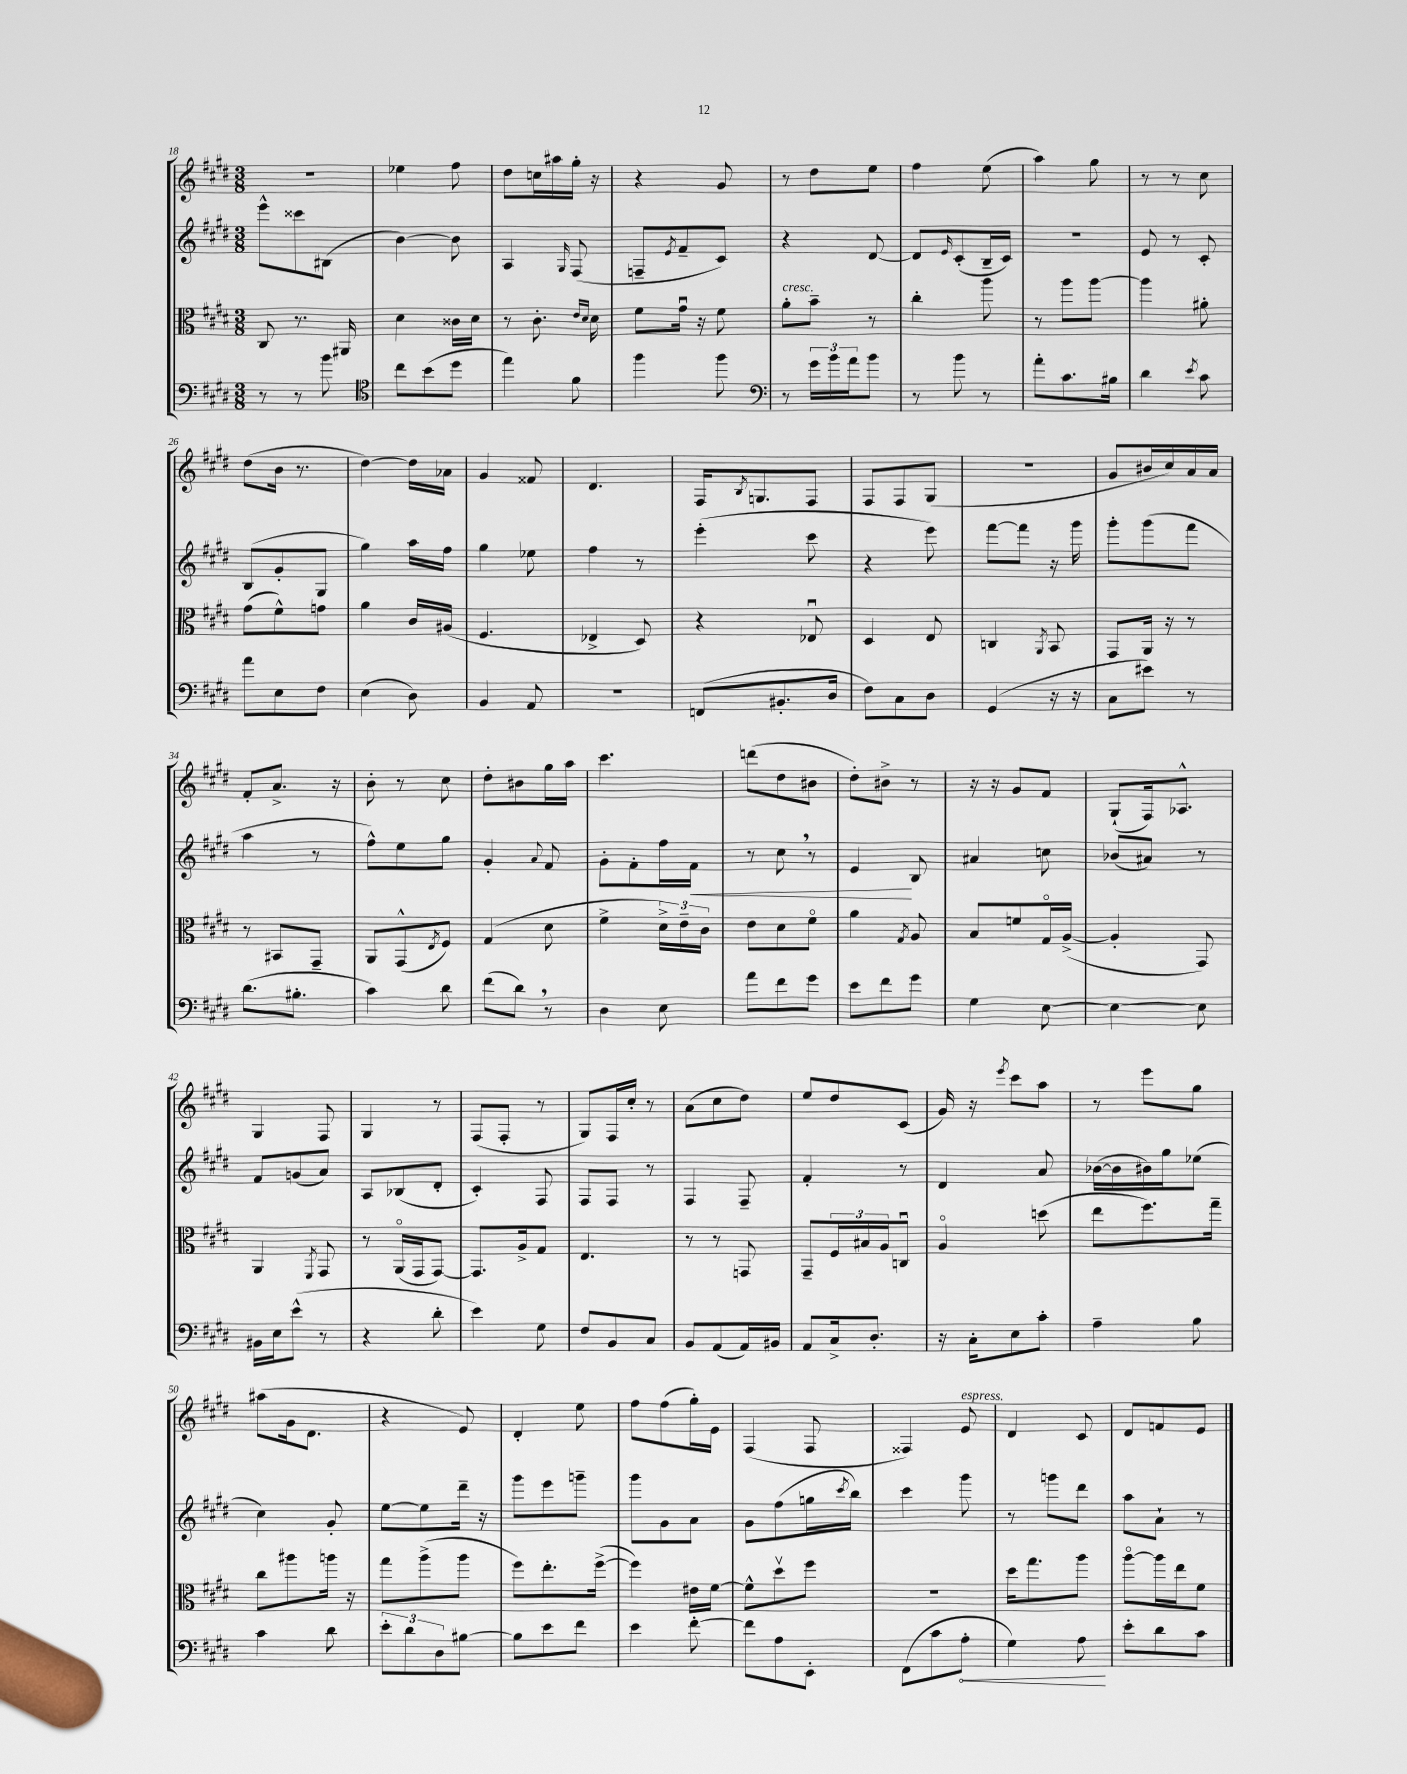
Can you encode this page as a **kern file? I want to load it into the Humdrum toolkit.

**kern	**dynam	**kern	**kern	**dynam	**kern
*part4	*part4	*part3	*part2	*part2	*part1
*staff4	*staff4	*staff3	*staff2	*staff2	*staff1
*clefF4	*	*clefC3	*clefG2	*	*clefG2
*k[f#c#g#d#]	*	*k[f#c#g#d#]	*k[f#c#g#d#]	*	*k[f#c#g#d#]
*M3/8	*	*M3/8	*M3/8	*	*M3/8
=18	=18	=18	=18	=18	=18
8r	.	8C#/	8eee^^\L	.	4.r
8r	.	8.r	8ccc##X\	.	.
8b\	.	.	(8B#X\J	.	.
.	.	16AA#X/	.	.	.
=19	=19	=19	=19	=19	=19
*clefC4	*	*	*	*	*
8cc#\L	.	4d#\	[4b\)	.	4ee-X\
(8b\	.	.	.	.	.
8dd#\J	.	16c##X\LL	8b\]	.	8ff#\
.	.	16d#\JJ	.	.	.
=20	=20	=20	=20	=20	=20
4ee\)	.	8r	4A/	.	8dd#\L
.	.	8.c#'\	.	.	16ccn\L
.	.	.	.	.	16aa#X\
.	.	.	16qqG#/	.	.
8f#\	.	.	(8F#/	.	16gg#'\JJ
.	.	16qqe/LL	.	.	.
.	.	16qqd#/JJ	.	.	.
.	.	16d#\	.	.	16r
=21	=21	=21	=21	=21	=21
4ff#\	.	8f#\L	8Fn~/L	.	4r
.	.	.	8qe/	.	.
.	.	16g#u\Jk	8f#~/	.	.
.	.	16r	.	.	.
8ff#\	.	8f#\	8c#/J)	.	8g#/
=22	=22	=22	=22	=22	=22
*clefF4	*	*	*	*	*
!	!	!LO:TX:a:i:t=cresc.	!	!	!
8r	.	8a'\L	4r	.	8r
24g#\LL	.	8b~\J	.	.	8dd#\L
24b\	.	.	.	.	.
24a\J	.	.	.	.	.
8b\J	.	8r	[8d#/	.	8ee\J
=23	=23	=23	=23	=23	=23
8r	.	4cc#'\	8d#/L]	.	4ff#\
.	.	.	16qqe/	.	.
8b\	.	.	(8c#'/	.	.
8r	.	8aa\	16B~/L	.	(8ee\
.	.	.	16c#/JJ)	.	.
=24	=24	=24	=24	=24	=24
8a'\L	.	8r	4.r	.	4aa\)
8.c#\	.	8aa\L	.	.	.
.	.	[8aa\J	.	.	8gg#\
16B#X\Jk	.	.	.	.	.
=25	=25	=25	=25	=25	=25
4d#\	.	4aa\]	8e/	.	8r
.	.	.	8r	.	8r
8qe/	.	.	.	.	.
8c#\	.	8a#X'\	8c#'/	.	8cc#\
!!LO:LB:g=z
=26	=26	=26	=26	=26	=26
8a\L	.	(8g#\L	(8B/L	.	(8dd#\L
8E\	.	8f#^^\)	8g#'/	.	16b\Jk
.	.	.	.	.	8.r
8F#\J	.	8gn\J	8G#/J	.	.
=27	=27	=27	=27	=27	=27
(4E\	.	4a\	4gg#\)	.	[4dd#\)
8D#\)	.	16c#/LL	16aa\LL	.	16dd#\LL]
.	.	(16A#X/JJ	16ff#\JJ	.	16a-X\JJ
=28	=28	=28	=28	=28	=28
4BB/	.	4.F#/	4gg#\	.	4g#/
8AA/	.	.	8ee-X\	.	8f##X/
=29	=29	=29	=29	=29	=29
4.r	.	4E-X^/	4ff#\	.	4.d#/
.	.	8D#/)	8r	.	.
=30	=30	=30	=30	=30	=30
(8FFn/L	.	4r	(4eee'\	.	16F#/KL
.	.	.	.	.	8qB/
.	.	.	.	.	8.Gn/
8.BB#X'/	.	.	.	.	.
.	.	8E-Xu/	8ccc#\	.	8F#/J
16D#/Jk	.	.	.	.	.
=31	=31	=31	=31	=31	=31
8F#\L)	.	4D#/	4r	.	8F#/L
8C#\	.	.	.	.	8F#/
8D#\J	.	8E/	8eee\)	.	(8G#/J
=32	=32	=32	=32	=32	=32
(4GG#/	.	4Cn/	[8fff#\L	.	4.r
.	.	.	8fff#\J]	.	.
.	.	8qAA/	.	.	.
16r	.	8BB/	16r	.	.
16r	.	.	16ggg#\	.	.
=33	=33	=33	=33	=33	=33
8C#\L	.	8GG#/L	8ggg#'\L	.	8g#/L
8e#X\J)	.	16AA/Jk	(8ggg#\	.	16b#X/L
.	.	16r	.	.	16cc#/)
8r	.	8r	8fff#\J	.	16a/
.	.	.	.	.	16a/JJ
!!LO:LB:g=z
=34	=34	=34	=34	=34	=34
(8.d#\L	.	8r	4aa\	.	8f#'/L
.	.	8BB#X/L	.	.	8.a^/J
8.B#X'\J	.	.	.	.	.
.	.	8GG#~/J	8r	.	.
.	.	.	.	.	16r
=35	=35	=35	=35	=35	=35
4c#\)	.	8AA/L	8ff#^^\L)	.	8b'\
.	.	(8GG#^^/	8ee\	.	8r
.	.	8qE/	.	.	.
8d#\	.	8F#/J)	8gg#\J	.	8cc#\
=36	=36	=36	=36	=36	=36
(8f#\L	.	(4G#/	4g#'/	.	8dd#'\L
8d#,\J)	.	.	.	.	8b#X\
.	.	.	8qqa/	.	.
8r	.	8d#\	8f#/	.	16gg#\L
.	.	.	.	.	16aa\JJ
=37	=37	=37	=37	=37	=37
4D#\	.	4f#^\	8g#'\L	.	4.ccc#\
.	.	.	8f#'\	.	.
8E\	.	24d#^\LL)	16ff#\L	.	.
.	.	24e~\	.	.	.
!	!	!	!	!LO:HP:b	!
.	.	.	16f#\JJ	<	.
.	.	24c#\JJ	.	.	.
=38	=38	=38	=38	=38	=38
8a\L	.	8e\L	8r	.	(8dddn\L
8f#\	.	8d#\	8cc#,\	.	8dd#\
8g#\J	.	8f#\J	8r	.	8b#X\J
=39	=39	=39	=39	=39	=39
8e\L	.	4a\	4e/	.	8dd#'\L)
8f#\	.	.	.	.	8b#X^\J
.	.	8qG#/	.	.	.
8g#\J	.	8A/	8B/	[	8r
=40	=40	=40	=40	=40	=40
4G#\	.	8B/L	4a#X/	.	16r
.	.	.	.	.	16r
.	.	8fn/	.	.	8g#/L
[8E\	.	16G#/L	8ccn\	.	8f#/J
.	.	([16A^/JJ	.	.	.
=41	=41	=41	=41	=41	=41
4E\_	.	4A'/]	(8b-X/L	.	(8G#`/L
.	.	.	8a#X/J)	.	16F#/k)
.	.	.	.	.	8.A-X^^/J
8E\]	.	8GG#/)	8r	.	.
!!LO:LB:g=z
=42	=42	=42	=42	=42	=42
16BB#X\LL	.	4AA/	8f#/L	.	4G#/
16E\J	.	.	.	.	.
(8e^^\J	.	.	(8gn/	.	.
.	.	8qFF#/	.	.	.
8r	.	8GG#/	8a/J)	.	8F#/
=43	=43	=43	=43	=43	=43
4r	.	8r	8A/L	.	4G#/
.	.	(16AA/LL	(8B-X/	.	.
.	.	16GG#/J	.	.	.
8d#'\	.	[8GG#/J)	8d#'/J	.	8r
=44	=44	=44	=44	=44	=44
4e\)	.	8.GG#/L]	4c#'/)	.	(8F#/L
.	.	.	.	.	8F#'/J
.	.	16A^/k	.	.	.
8G#\	.	8G#/J	8F#/	.	8r
=45	=45	=45	=45	=45	=45
8F#/L	.	4.E/	8F#/L	.	8G#/L)
8BB/	.	.	8F#/J	.	16F#/L
.	.	.	.	.	16cc#'/JJ
8C#/J	.	.	8r	.	8r
=46	=46	=46	=46	=46	=46
8BB/L	.	8r	4F#/	.	(8a\L
(8AA/	.	8r	.	.	8cc#\
16AA/L)	.	8GGn/	8F#~/	.	8dd#\J)
16BB#X/JJ	.	.	.	.	.
=47	=47	=47	=47	=47	=47
8AA/L	.	8GG#~/L	4f#'/	.	8ee/L
16C#^/k	.	24F#/L	.	.	8dd#/
.	.	24B#X/	.	.	.
8.D#'/J	.	.	.	.	.
.	.	24A/J	.	.	.
.	.	8Cnu/J	8r	.	(8c#/J
=48	=48	=48	=48	=48	=48
16r	.	4A/	4d#/	.	16g#/)
16C#'\KL	.	.	.	.	16r
.	.	.	.	.	8qeee/
8E\	.	.	.	.	8ccc#\L
8c#'\J	.	(8ddn\	8a/	.	8aa\J
=49	=49	=49	=49	=49	=49
4A~\	.	8ee\L	([16b-X\LL	.	8r
.	.	.	16b-\]	.	.
.	.	8.ff#\)	16b#X\)	.	8eee\L
.	.	.	16gg#\J	.	.
8B\	.	.	(8ee-X\J	.	8gg#\J
.	.	16gg#~\Jk	.	.	.
!!LO:LB:g=z
=50	=50	=50	=50	=50	=50
4c#\	.	8cc#\L	4cc#\)	.	(8aa#X\L
.	.	8aa#X\	.	.	16g#\k
.	.	.	.	.	8.d#\J
8d#\	.	16aan\Jk	8g#'/	.	.
.	.	16r	.	.	.
=51	=51	=51	=51	=51	=51
12e'\L	.	8gg#\L	[8ee\L	.	4r
12d#\	.	.	.	.	.
.	.	(8aa^\	8ee\]	.	.
12D#\	.	.	.	.	.
[8B#X\J	.	8aa\J	16ddd#~\Jk	.	8e/)
.	.	.	16r	.	.
=52	=52	=52	=52	=52	=52
8B#\L]	.	8ff#\L)	8ggg#\L	.	4d#'/
8e\	.	8.ee'\	8eee\	.	.
8f#\J	.	.	8gggn~\J	.	8ee\
.	.	([16ff#^\Jk	.	.	.
=53	=53	=53	=53	=53	=53
4e\	.	4ff#\])	8ggg#\L	.	8ff#\L
.	.	.	8g#\	.	(8ff#\
[8f#'\	.	16e#X\LL	8a\J	.	16gg#'\L)
.	.	[16f#\JJ	.	.	16e\JJ
=54	=54	=54	=54	=54	=54
8f#\L]	.	8f#^^\L]	8g#\L	.	(4F#/
8A\	.	8dd#v\	(8ff#\	.	.
8EE'\J	.	8ff#\J	16ggn\L	.	8F#/
.	.	.	8qccc#/	.	.
.	.	.	16bb\JJ)	.	.
=55	=55	=55	=55	=55	=55
(8FF#\L	.	4.r	4ccc#\	.	4F##X/)
8c#\	.	.	.	.	.
!	!	!	!	!	!LO:TX:a:i:t=espress.
!	!LO:HP:b	!	!	!	!
8A'\J	<	.	8ggg#\	.	8e/
=56	=56	=56	=56	=56	=56
4G#\)	.	16dd#\KL	8r	.	4d#/
.	.	8.gg#\	.	.	.
.	.	.	8gggn\L	.	.
8A\	.	8aa\J	8ddd#\J	.	8c#/
.	[	.	.	.	.
=57	=57	=57	=57	=57	=57
8e'\L	.	[8aa\L	8aa\L	.	8d#/L
8d#\	.	16aa\L]	8a`\J	.	8fn/
.	.	16ee\J	.	.	.
8c#\J	.	8f#\J	8r	.	8e/J
==	==	==	==	==	==
*-	*-	*-	*-	*-	*-
